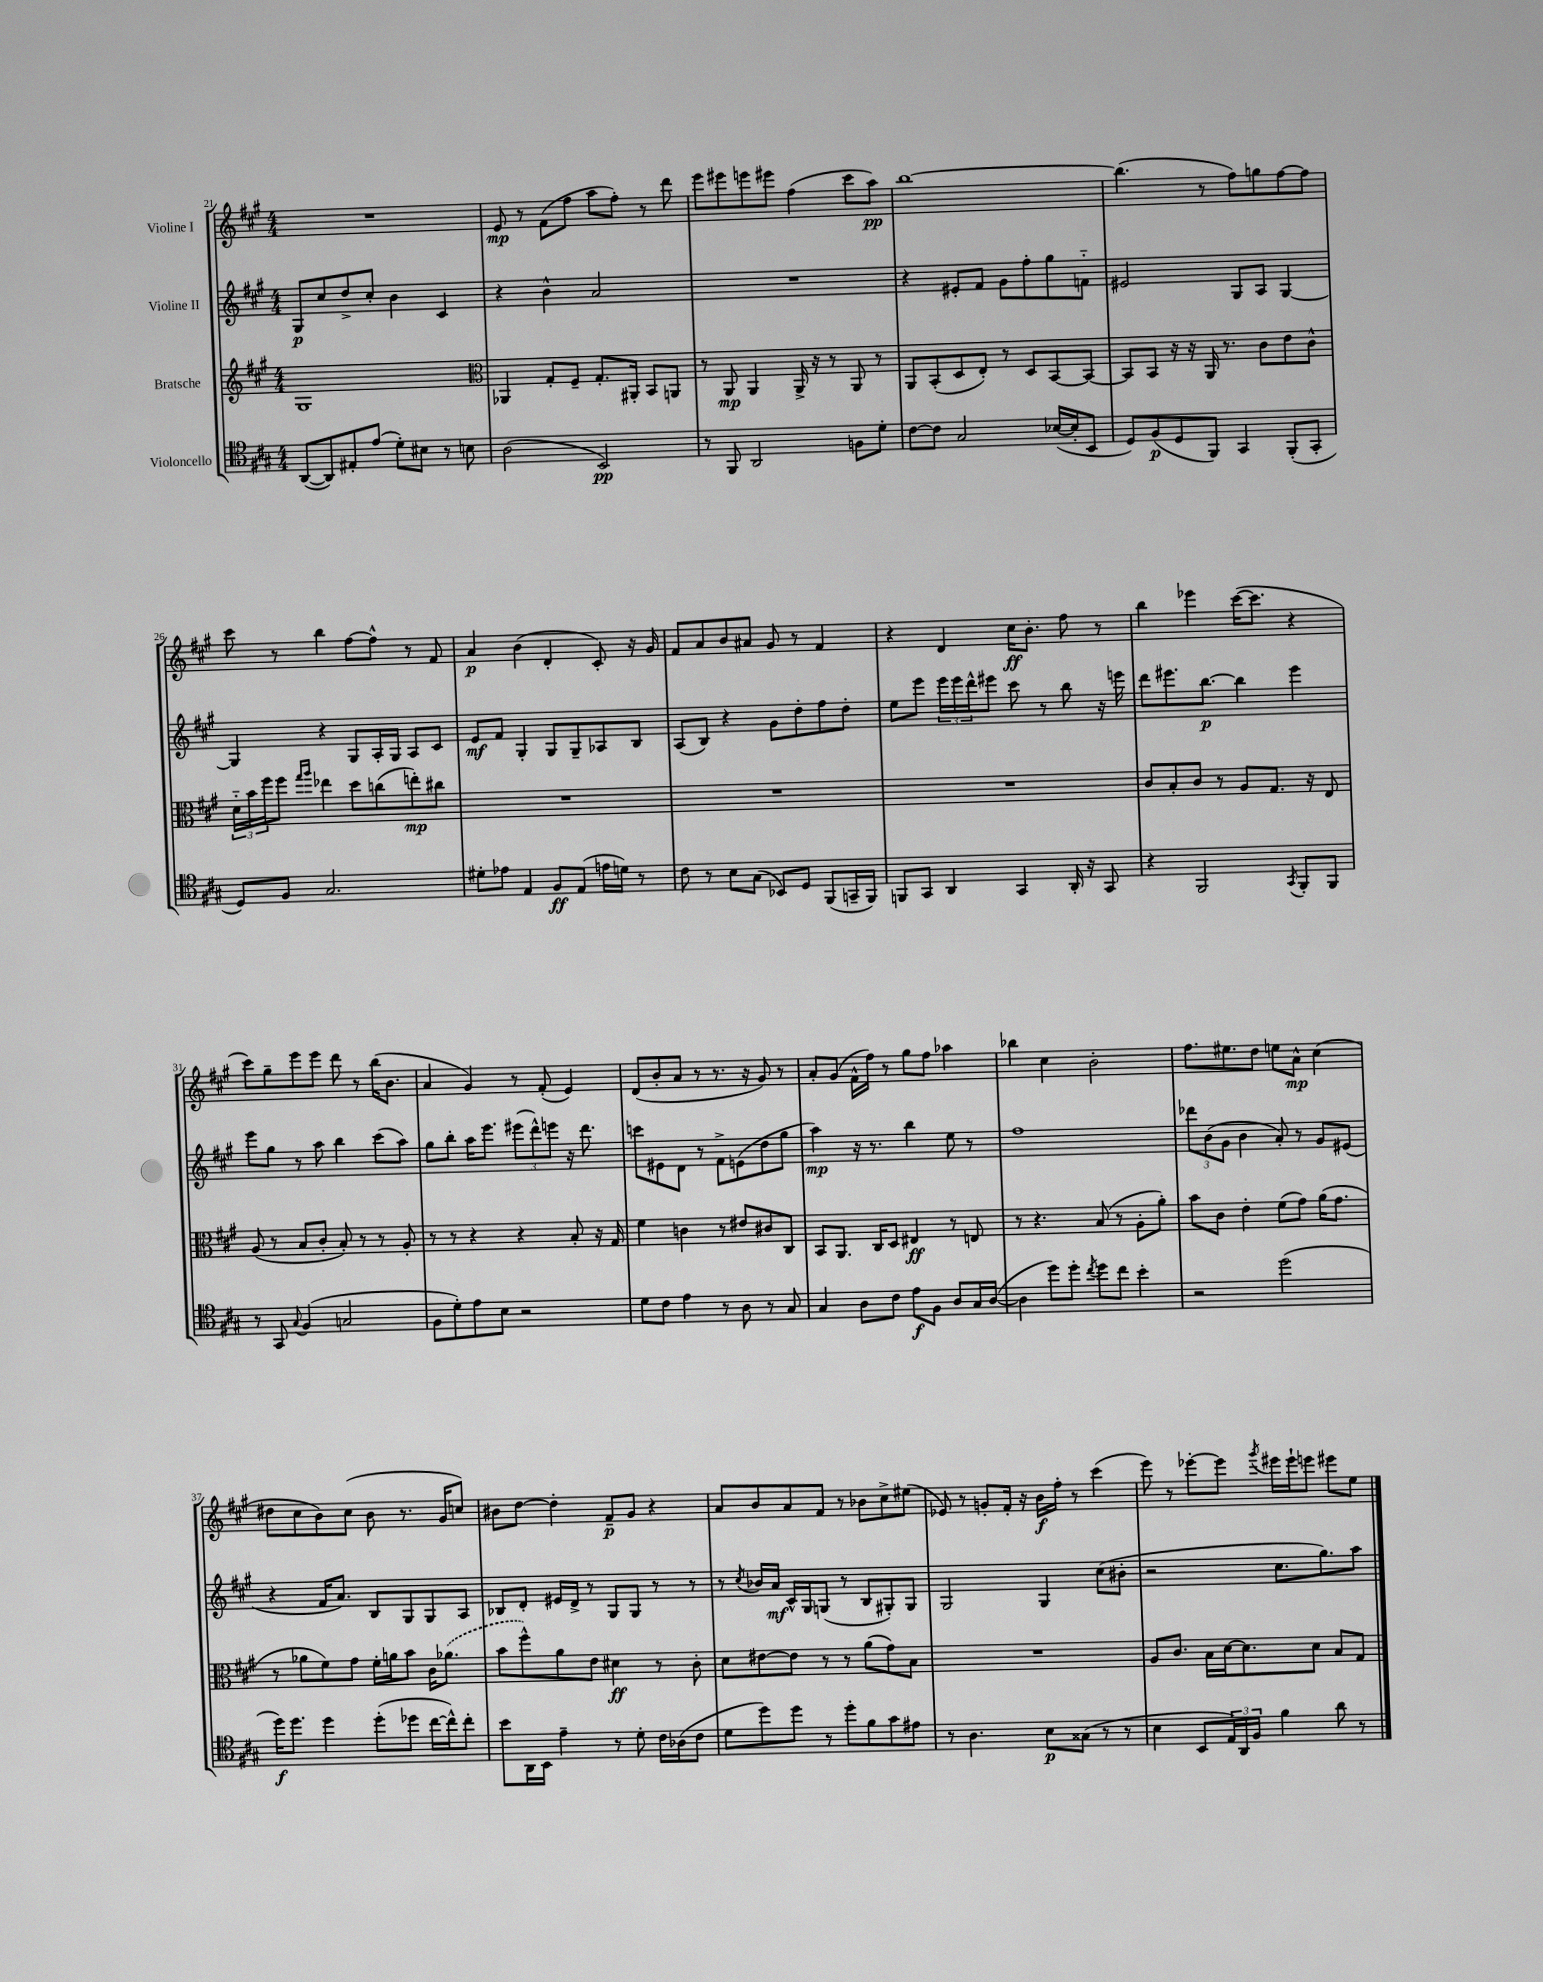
<<
\new StaffGroup <<
\new Staff = "s0" \with { instrumentName = "Violine I" } {
    \clef treble \key a \major \numericTimeSignature \time 4/4
    R1 |
    e'8\mp r8 fis'8( fis''8 a''8 fis''8-.) r8 d'''8 |
    e'''8 eis'''8 e'''8 eis'''8 fis''4( cis'''8 a''8\pp) |
    b''1~ |
    b''4.( r8 fis''8) g''8 fis''8~ fis''8 |
    cis'''8 r8 b''4 fis''8~ fis''8-^ r8 fis'8 |
    a'4\p b'4( d'4-. cis'8-.) r16 gis'16 |
    fis'8 a'8 b'8 ais'8 gis'8 r8 fis'4 |
    r4 d'4 cis''16\ff b'8.-. fis''8 r8 |
    b''4 ees'''4 cis'''16~( cis'''8. r4 |
    cis'''8) gis''8-- e'''8 e'''8 d'''8 r8 b''16( b'8. |
    a'4 gis'4) r8 fis'8-.( e'4) |
    d'8( b'8-. a'8 r8 r8. r16 gis'8) r8 |
    a'8-. gis'8( fis'16-^ fis''16) r8 gis''8 fis''8 aes''4 |
    bes''4 cis''4 b'2-. |
    fis''8. eis''8. d''8 e''8 a'8-^\mp cis''4( |
    dis''8 cis''8 b'8) cis''8( b'8 r8. gis'16 c''8) |
    bis'8 d''8~ d''4-. fis'8--\p gis'8 r4 |
    a'8 b'8 a'8 fis'8 r8 bes'8 cis''8-> eis''8( |
    ees'8) r8 g'8-. fis'16-. r16 b'16\f fis''16-. r8 cis'''4( |
    e'''8) r8 ees'''8~-. ees'''8 \acciaccatura { gis'''8 } eis'''16 eis'''16-! e'''8 eis'''8 e''8 \bar "|." |
}
\new Staff = "s1" \with { instrumentName = "Violine II" } {
    \clef treble \key a \major \numericTimeSignature \time 4/4
    gis8\p cis''8 d''8-> cis''8-. b'4 cis'4 |
    r4 b'4-^ a'2 |
    R1 |
    r4 eis'8-. fis'8 gis'8 fis''8-. gis''8 f'8-_ |
    eis'2 gis8 a8 gis4~ |
    gis4 r4 gis8 a16-. gis16 a8 cis'8 |
    e'8\mf fis'8 gis4-. gis8 gis8-- aes8 b8 |
    a8( b8) r4 gis'8 d''8-. fis''8 d''8-. |
    e''8 e'''8 \tuplet 3/2 { e'''16 e'''16 d'''16-^ } eis'''8 cis'''8 r8 b''8 r16 e'''16 |
    d'''8 eis'''8. b''8.~\p b''4 eis'''4 |
    e'''8 gis''8 r8 a''8 b''4 cis'''8( a''8) |
    gis''8 b''8-. a''16 e'''8. \tuplet 3/2 { eis'''8( d'''8-^) e'''8 } r16 d'''8. |
    c'''8 eis'8 d'8 r8 fis'8-> e'8( d''8 gis''8 |
    a''4\mp) r16 r8. b''4 e''8 r8 |
    fis''1 |
    \tuplet 3/2 { des'''8 b'8( gis'8 } b'4 a'8-.) r8 gis'8 eis'8( |
    r4 fis'16 a'8.) b8 gis8 gis8 a8 |
    bes8 d'8-. eis'16 d'16-> r8 gis8 gis8 r8 r8 |
    r8 \acciaccatura { cis''8 } bes'16 a'16\mf cis'16-^ gis16 g8( r8 b8 gis8-.) gis8 |
    gis2 gis4 cis''8( bis'8-. |
    r2 cis''8. gis''8.) a''8 \bar "|." |
}
\new Staff = "s2" \with { instrumentName = "Bratsche" } {
    \clef treble \key a \major \numericTimeSignature \time 4/4
    gis1 |
    \clef alto aes,4 gis8-. fis8-- gis8.-. ais,16-. b,8 a,8 |
    r8 a,8\mp a,4 a,16-> r16 r8 a,8 r8 |
    a,8 b,8-.( d8 e8-.) r8 d8 b,8~ b,8~ |
    b,8 b,8 r16 r16 a,16 r8. cis'8 e'8 cis'8-^ |
    \tuplet 3/2 { d'16-_ b'16 fis''16 } fis''8 \grace { gis''16 a''16 } ees''4 d''8 c''8( e''8-.\mp) cis''8 |
    R1 |
    R1 |
    R1 |
    cis'8 b8-. cis'8 r8 a8 gis8. r16 e8 |
    a8( r8 b8 cis'8-. b8-.) r8 r8 a8-. |
    r8 r8 r4 r4 b8-. r16 gis16 |
    fis'4 c'4 r8 eis'8 cis'8 cis8 |
    b,8 a,8. cis16 d8 eis4\ff r8 e8 |
    r8 r4. b8( r8 a8-. a'8-.) |
    b'8 cis'8 e'4-. fis'8( gis'8) a'16( gis'8. |
    r8 aes'8 fis'8) gis'8 fis'16-. a'16 b'8 cis'16 \once \slurDashed aes'8.( |
    b'8 fis''8-^) a'8 e'8 dis'4\ff r8 cis'8-. |
    d'8 eis'8~ eis'8 r8 r8 a'8( gis'8) b8 |
    R1 |
    a8 cis'8. b16 d'16~ d'8. d'8 b8 gis8 \bar "|." |
}
\new Staff = "s3" \with { instrumentName = "Violoncello" } {
    \clef tenor \key a \major \numericTimeSignature \time 4/4
    a,8~( a,8) eis8-. e'8( d'8-.) bis8 r8 b8 |
    a2( b,2\pp) |
    r8 fis,8 a,2 f8 d'8-. |
    cis'8~ cis'8 gis2 bes16~( bes16-. b,8 |
    d8) fis8\p( d8 fis,8) gis,4 fis,8-.( gis,8-. |
    d8) fis8 gis2. |
    dis'8-. ees'8 e4 fis8\ff e8( e'16 d'16) r8 |
    cis'8 r8 b8 gis8( bes,8) d8 fis,8( g,16-- fis,16) |
    f,8 gis,8 a,4 gis,4 a,16-. r16 gis,8 |
    r4 fis,2 \acciaccatura { gis,8 } fis,8-. fis,8 |
    r8 gis,8 \appoggiatura { gis8 } fis4( g2 |
    fis8 d'8-.) e'8 b8 r2 |
    d'8 cis'8 e'4 r8 a8 r8 gis8 |
    gis4 a8 cis'8 e'8\f fis8 a8 gis16 a16~( |
    a4 d''8) d''8-. \acciaccatura { cis''8 } d''8 cis''8 b'4-. |
    r2 d''2( |
    d''16\f) d''8. d''4 d''8-.( des''8 cis''16~ cis''16-^) cis''8-. |
    b'8 a,16 b,16 e'4-- r8 d'8-. cis'16 aes16( cis'8 |
    d'8 d''8) d''8 r8 d''8-. fis'8 gis'8 eis'8 |
    r8 a4. b8\p gisis8( r8 r8 |
    b4 b,8 \tuplet 3/2 { e16) a,16 fis16 } fis'4 a'8 r8 \bar "|." |
}
>>
>>
\layout { \context { \Score currentBarNumber = #21 } }
